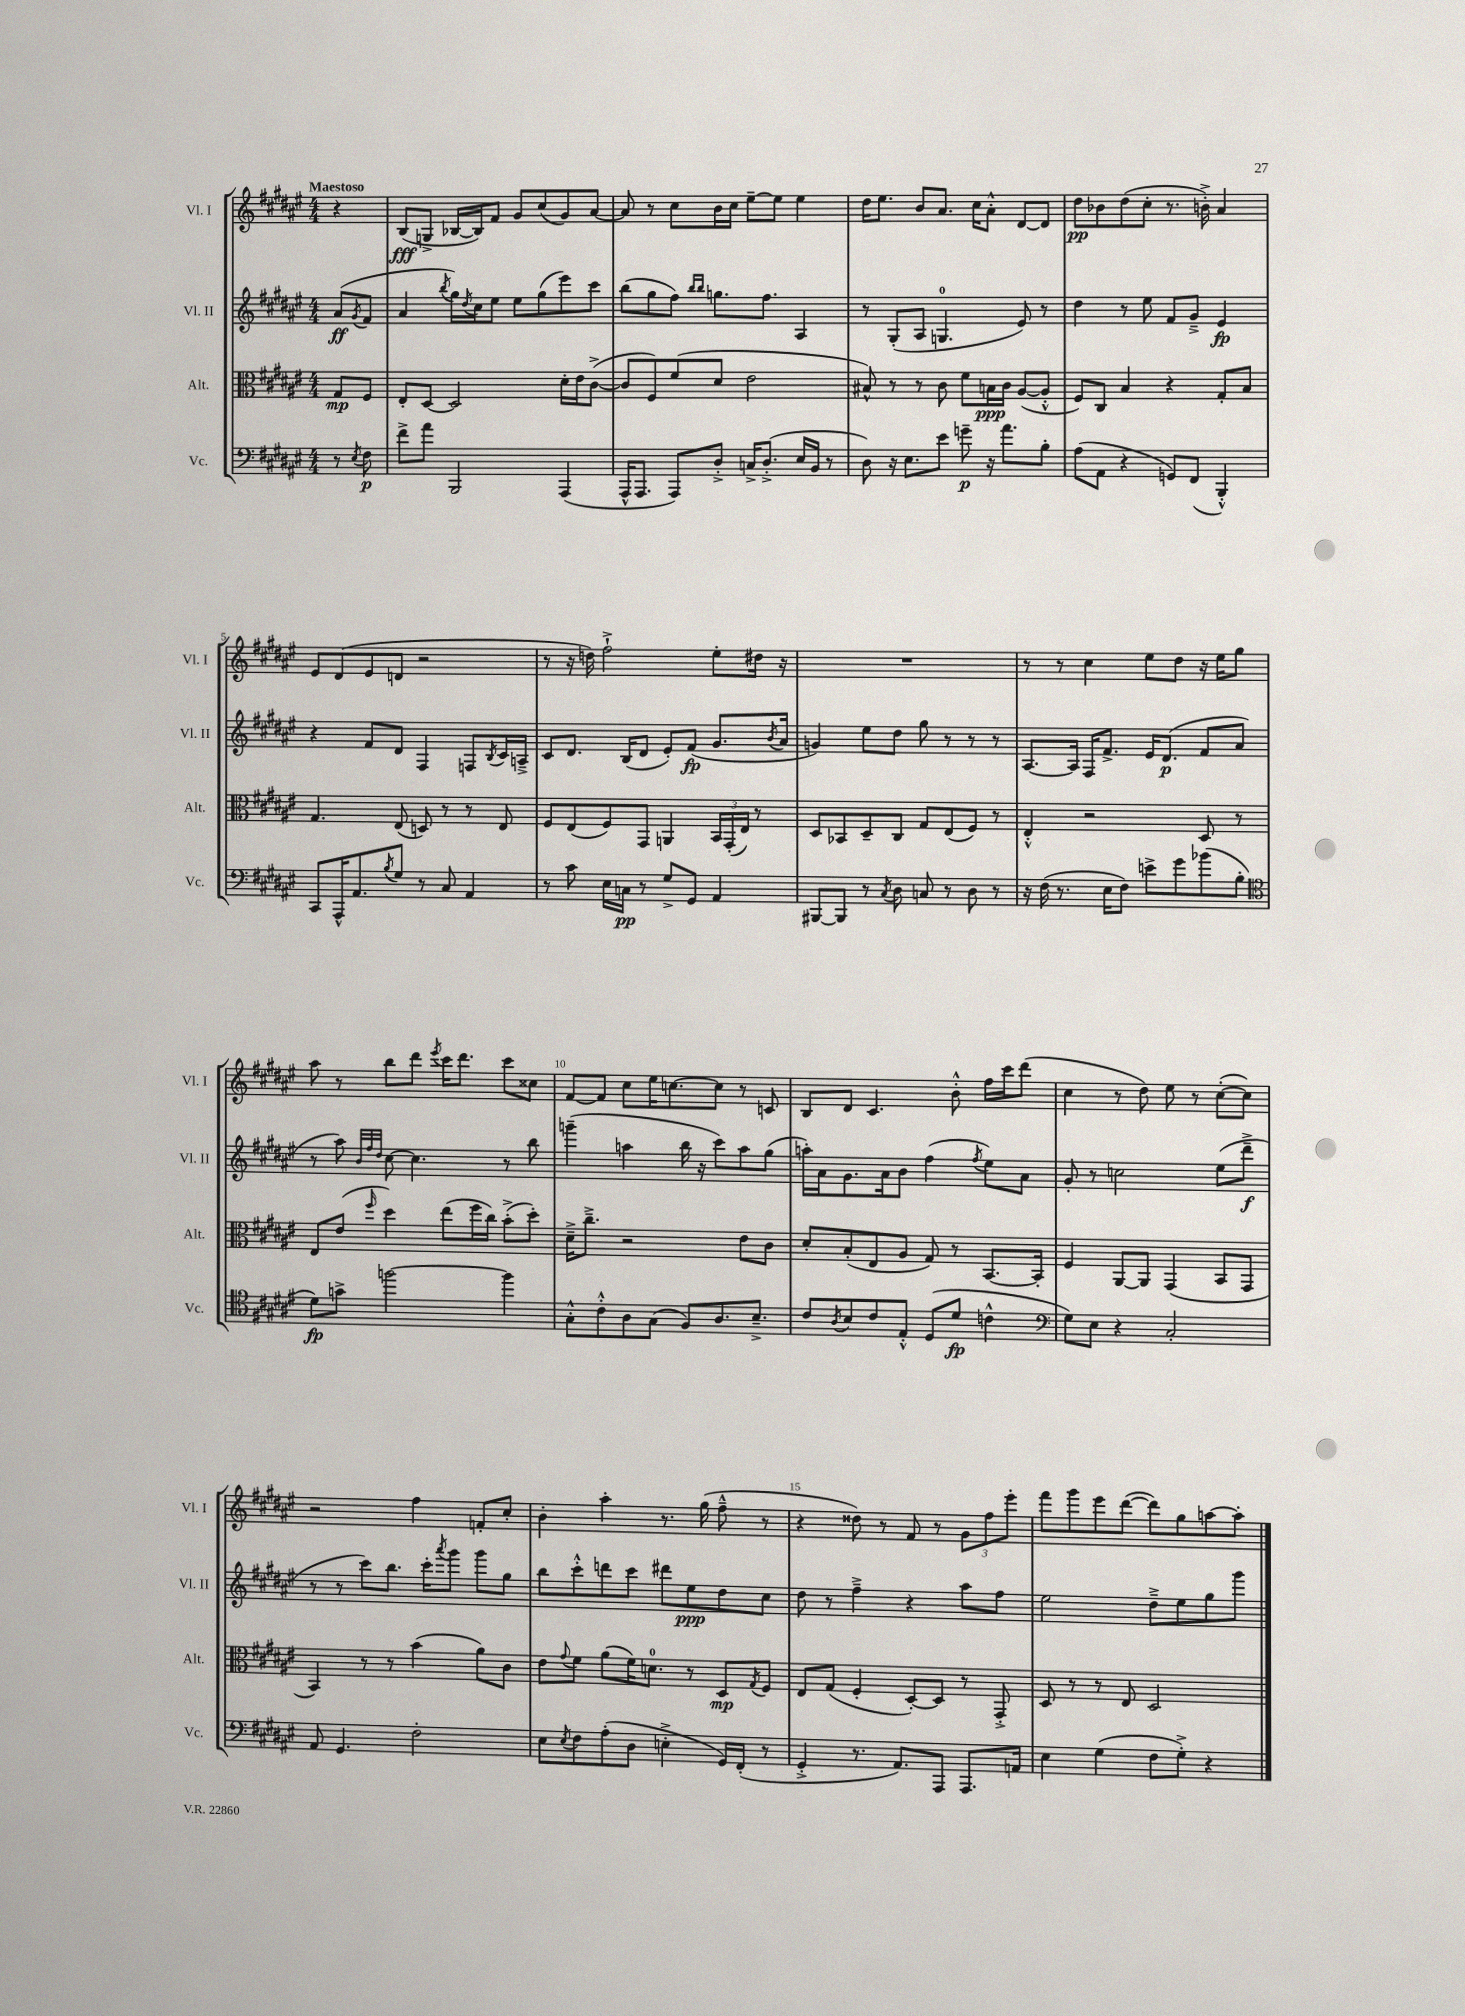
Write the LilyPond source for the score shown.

<<
\new StaffGroup <<
\new Staff = "s0" \with { instrumentName = "Vl. I" shortInstrumentName = "Vl. I" } {
    \clef treble \key fis \major \numericTimeSignature \time 4/4 \partial 4 \tempo "Maestoso"
    r4 |
    b8\fff( g8-> bes16~ bes16) fis'8 gis'8 cis''8( gis'8) ais'8~ |
    ais'8 r8 cis''8 b'16 cis''16 eis''8~-- eis''8 eis''4 |
    dis''16 eis''8. b'8 ais'8. cis''16 ais'8-.-^ dis'8~ dis'8 |
    dis''8\pp bes'8 dis''8( cis''8-. r8. b'16-.->) ais'4 |
    eis'8 dis'8( eis'8 d'8 r2 |
    r8 r16 d''16) fis''2-!-> eis''8-. dis''16 r16 |
    R1 |
    r8 r8 cis''4 eis''8 dis''8 r16 eis''16 gis''8 |
    ais''8 r8 b''8 dis'''8 \acciaccatura { eis'''8 } cis'''16 dis'''8. cis'''8 cisis''8 |
    fis'8~ fis'8 cis''8 eis''16 c''8.~ c''8 r8 c'8 |
    b8 dis'8 cis'4. b'8-.-^ fis''16 cis'''16 dis'''8( |
    cis''4 r8 dis''8) eis''8 r8 cis''8~-.( cis''8) |
    r2 fis''4 f'8-. cis''8-. |
    b'4-. ais''4-. r8. gis''16( fis''8---^ r8 |
    r4 disis''8) r8 fis'8 r8 \tuplet 3/2 { gis'8 fis''8 eis'''8-. } |
    fis'''8 gis'''8 eis'''8 dis'''8~( dis'''8) gis''8 a''8~ a''8-. \bar "|." |
}
\new Staff = "s1" \with { instrumentName = "Vl. II" shortInstrumentName = "Vl. II" } {
    \clef treble \key fis \major \numericTimeSignature \time 4/4 \partial 4
    ais'8\ff( \acciaccatura { gis'8 } fis'8 |
    ais'4 \acciaccatura { b''8 } gis''16) \acciaccatura { dis''8 } cis''16 eis''8 eis''8 gis''8( eis'''8) cis'''8 |
    b''8( gis''8 fis''8) \grace { b''16 b''16 } g''8. fis''8. ais4 |
    r8 gis8-.( ais8 g4.-0 eis'8) r8 |
    dis''4 r8 eis''8 fis'8 gis'8---> eis'4\fp |
    r4 fis'8 dis'8 fis4 f8 \acciaccatura { b8 } cis'16 a16---> |
    cis'8 dis'8. b16( dis'8 eis'8-.) fis'8\fp( gis'8. \acciaccatura { b'8 } ais'16 |
    g'4) eis''8 dis''8 gis''8 r8 r8 r8 |
    ais8.~ ais16 fis16 fis'8.-> eis'16 dis'8.\p( fis'8 ais'8 |
    r8 ais''8) \grace { b'32 fis''32 dis''32 } cis''8~ cis''4. r8 b''8 |
    g'''4--( a''4 b''16 r16 cis'''8) a''8 gis''8( |
    a''16-.) ais'16 gis'8. ais'16 b'8 fis''4( \acciaccatura { fis''8 } eis''8) ais'8 |
    gis'8-. r8 c''2 eis''8( dis'''8--->\f |
    r8 r8 cis'''8) b''8. cis'''16-. \acciaccatura { ais'''8 } gis'''8 gis'''8 gis''8 |
    b''8 cis'''8-.-^ d'''8 cis'''8 dis'''8 eis''8\ppp dis''8 cis''8 |
    dis''8 r8 fis''4---> r4 ais''8 fis''8 |
    eis''2 dis''8---> eis''8 gis''8 gis'''8 \bar "|." |
}
\new Staff = "s2" \with { instrumentName = "Alt." shortInstrumentName = "Alt." } {
    \clef alto \key fis \major \numericTimeSignature \time 4/4 \partial 4
    gis8\mp fis8 |
    eis8-. dis8~ dis2 dis'16-. eis'16 cis'8~->( |
    cis'8 fis8) fis'8( dis'8 eis'2 |
    bis8-^) r8 r8 cis'8 fis'8 b16\ppp cis'16 ais8~( ais8-.-^ |
    fis8) cis8 b4 r4 gis8-. b8 |
    gis4. eis8( d8) r8 r8 eis8 |
    fis8 eis8( fis8) gis,8 a,4 \tuplet 3/2 { b,16 gis,16-.( eis16) } r8 |
    dis8 bes,8 dis8-- cis8 gis8 eis8( fis8) r8 |
    eis4-.-^ r2 dis8 r8 |
    eis8 eis'8( \grace { fis''16 } dis''4) eis''8( fis''16 cis''16) b'8-.->( dis''8-.) |
    dis'16---> cis''8.---> r2 eis'8 cis'8 |
    dis'8-. b8-.( eis8 ais8 gis8) r8 b,8.~ b,16-. |
    fis4 ais,8~ ais,8 gis,4( b,8 gis,8 |
    b,4) r8 r8 b'4( ais'8) cis'8 |
    eis'8 \appoggiatura { gis'8 } fis'8 ais'8( fis'16) d'8.-0 r8 dis8\mp \acciaccatura { gis8 } fis8 |
    eis8 gis8( fis4-. dis8~-.) dis8 r8 gis,8-.-> |
    dis8 r8 r8 eis8 dis2 \bar "|." |
}
\new Staff = "s3" \with { instrumentName = "Vc." shortInstrumentName = "Vc." } {
    \clef bass \key fis \major \numericTimeSignature \time 4/4 \partial 4
    r8 \acciaccatura { eis8 } fis8\p |
    fis'8-> ais'8 b,,2 ais,,4( |
    ais,,16-^ ais,,8. ais,,8) dis8-.-> c16-> dis8.-.->( eis16 b,16 r8 |
    dis8) r16 eis8. eis'8 g'8--\p r16 ais'8. b8-. |
    ais8( ais,8 r4 g,8) fis,8( b,,4-.-^) |
    cis,8 ais,,16-^ ais,8. \acciaccatura { b8 } gis8 r8 cis8 ais,4 |
    r8 cis'8 eis16 c16\pp r8 gis8-> gis,8 ais,4 |
    bis,,8~ bis,,8 r8 \acciaccatura { cis8 } dis8 c8 r8 dis8 r8 |
    r16 fis16( r8. eis16 fis8) e'8-> gis'8 bes'8( b8-. |
    \clef tenor dis'8\fp) g'8-> f''2~ f''4 |
    gis8-.-^ cis'8-.-^ ais8 gis8( fis8) ais8. b8.---> |
    cis'8 \acciaccatura { ais8 } b8 cis'8 eis8-.-^ dis8( dis'8\fp c'4-^ |
    \clef bass gis8) eis8 r4 cis2-. |
    ais,8 gis,4. fis2-. |
    eis8 \acciaccatura { eis8 } fis8 ais8-.( dis8 e4-.-> gis,16) fis,16-.( r8 |
    gis,4-.-> r8. ais,8.) ais,,8 ais,,8. a,16 |
    eis4 gis4( fis8 gis8-.->) r4 \bar "|." |
}
>>
>>
\layout { \context { \Score \override BarNumber.break-visibility = ##(#f #t #t) barNumberVisibility = #(every-nth-bar-number-visible 5) } }
